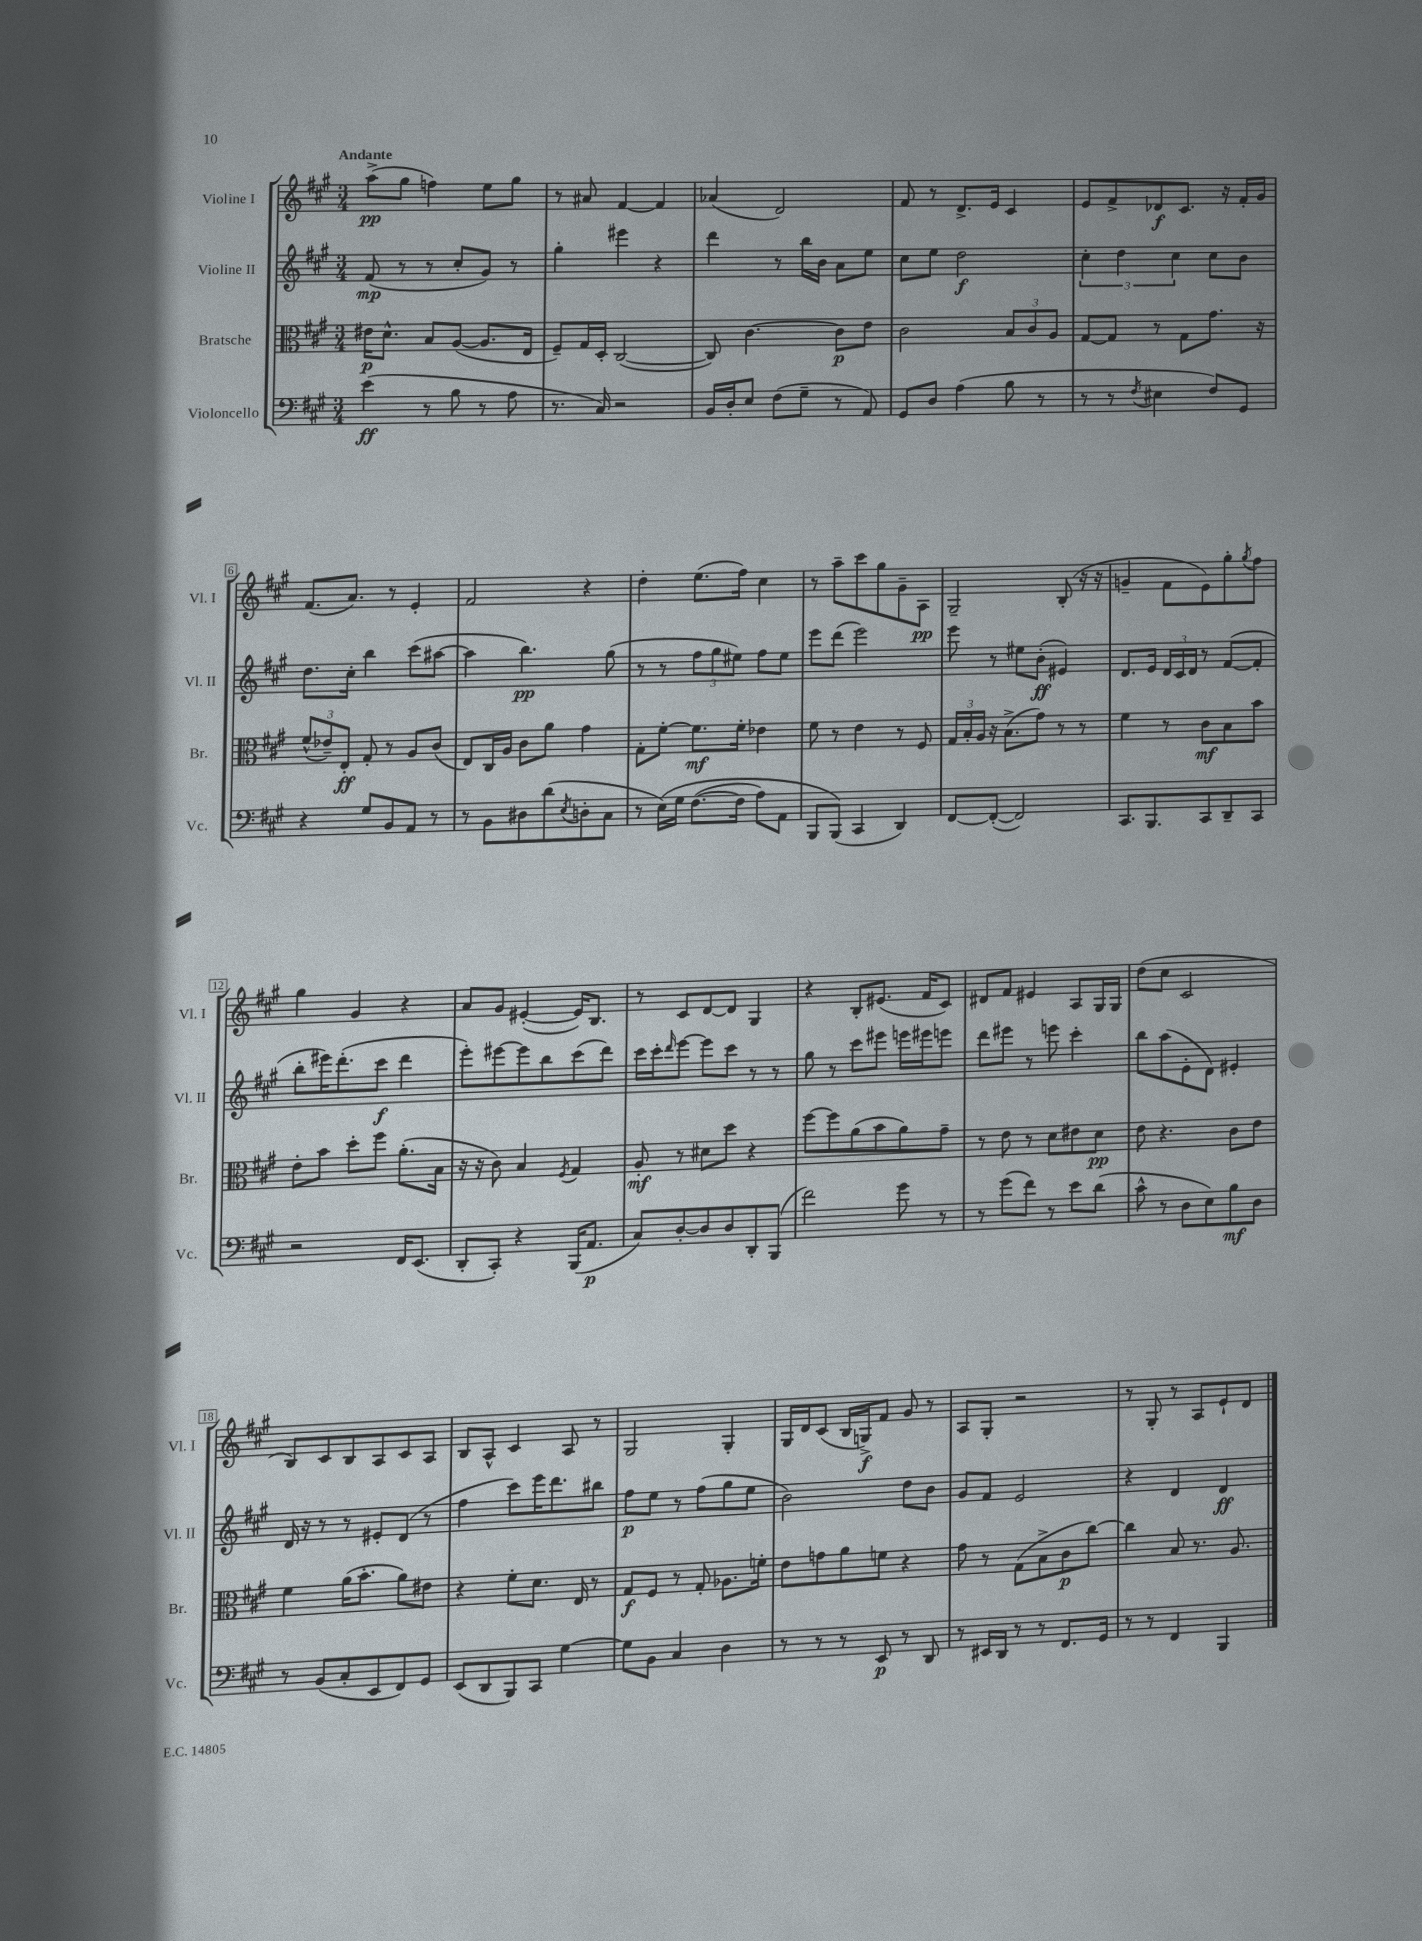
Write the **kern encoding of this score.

**kern	**dynam	**kern	**dynam	**kern	**dynam	**kern	**dynam
*part4	*part4	*part3	*part3	*part2	*part2	*part1	*part1
*staff4	*staff4	*staff3	*staff3	*staff2	*staff2	*staff1	*staff1
*I"Violoncello	*	*I"Bratsche	*	*I"Violine II	*	*I"Violine I	*
*I'Vc.	*	*I'Br.	*	*I'Vl. II	*	*I'Vl. I	*
*clefF4	*	*clefC3	*	*clefG2	*	*clefG2	*
*k[f#c#g#]	*	*k[f#c#g#]	*	*k[f#c#g#]	*	*k[f#c#g#]	*
*M3/4	*	*M3/4	*	*M3/4	*	*M3/4	*
=1	=1	=1	=1	=1	=1	=1	=1
!	!	!	!	!	!	!LO:TX:a:B:t=Andante	!
(4e\	ff	16e#X\KL	p	(8f#/	mp	(8aa^\L	pp
.	.	8.d^^\J	.	.	.	.	.
.	.	.	.	8r	.	8gg#\J	.
8r	.	8B/L	.	8r	.	4ffn\)	.
8B\	.	([8A/J	.	8cc#'/L	.	.	.
8r	.	8.A/L]	.	8g#/J)	.	8ee\L	.
8A\	.	.	.	8r	.	8gg#\J	.
.	.	16E/Jk	.	.	.	.	.
=2	=2	=2	=2	=2	=2	=2	=2
8.r	.	8F#~/L)	.	4gg#'\	.	8r	.
.	.	16G#/L	.	.	.	8a#X/	.
16C#/)	.	16D'/JJ	.	.	.	.	.
2r	.	([2C#/	.	4eee#X\	.	[4f#/	.
.	.	.	.	4r	.	4f#/]	.
=3	=3	=3	=3	=3	=3	=3	=3
16BB/LL	.	8C#/])	.	4ddd\	.	(4a-X/	.
16D'/J	.	.	.	.	.	.	.
8E/J	.	[4.c#\	.	.	.	.	.
(8F#\L	.	.	.	8r	.	2d/)	.
8G#~\J	.	.	.	16bb\LL	.	.	.
.	.	.	.	16b\JJ	.	.	.
8r	.	8c#\L]	p	8a\L	.	.	.
8AA/)	.	8e\J	.	8ee\J	.	.	.
=4	=4	=4	=4	=4	=4	=4	=4
8GG#/L	.	2c#\	.	8cc#\L	.	8f#/	.
8D/J	.	.	.	8ee\J	.	8r	.
(4A\	.	.	.	2dd\	f	8.d^/L	.
.	.	.	.	.	.	16e/Jk	.
8B\	.	12B/L	.	.	.	4c#/	.
.	.	12c#/	.	.	.	.	.
8r	.	.	.	.	.	.	.
.	.	12A/J	.	.	.	.	.
=5	=5	=5	=5	=5	=5	=5	=5
8r	.	[8G#/L	.	6cc#'\	.	8e/L	.
8r	.	8G#/J]	.	.	.	8f#^/	.
.	.	.	.	6dd\	.	.	.
8qF#/	.	.	.	.	.	.	.
4E#X\	.	8r	.	.	.	8d-X/	f
.	.	.	.	6cc#\	.	.	.
.	.	8G#\L	.	.	.	8.c#/J	.
8F#/L)	.	8.g#\J	.	8cc#\L	.	.	.
.	.	.	.	.	.	16r	.
8GG#/J	.	.	.	8b\J	.	16f#'/LL	.
.	.	16r	.	.	.	16g#/JJ	.
!!LO:LB:g=z
=6	=6	=6	=6	=6	=6	=6	=6
4r	.	(12f#^^/L	.	8.dd\L	.	(8.f#/L	.
.	.	12e-X~/)	.	.	.	.	.
.	.	12E'/J	ff	.	.	.	.
.	.	.	.	16cc#'\Jk	.	8.a/J)	.
8G#/L	.	8G#'/	.	4bb\	.	.	.
8BB/	.	8r	.	.	.	8r	.
8AA/J	.	8A/L	.	(8ccc#\L	.	4e'/	.
8r	.	(8c#/J	.	[8aa#X\J	.	.	.
=7	=7	=7	=7	=7	=7	=7	=7
8r	.	8E/L)	.	4aa#\]	.	2f#/	.
8BB\L	.	16C#/L	.	.	.	.	.
.	.	16A/JJ	.	.	.	.	.
8D#X\	.	8c#\L	.	4.bb\)	pp	.	.
(8d\	.	8a\J	.	.	.	.	.
8qE/	.	.	.	.	.	.	.
8Dn'\	.	4g#\	.	.	.	4r	.
8C#\J	.	.	.	(8gg#\	.	.	.
=8	=8	=8	=8	=8	=8	=8	=8
8r	.	8G#'\L	.	8r	.	4dd'\	.
(16E\LL)	.	[8f#'\J	.	8r	.	.	.
16G#\JJ	.	.	.	.	.	.	.
([8.F#\L	.	8.f#\L]	mf	12ff#\L	.	(8.ee\L	.
.	.	.	.	12gg#\	.	.	.
.	.	.	.	12ee#X\J)	.	.	.
16F#\Jk]	.	16f#'\Jk	.	.	.	16ff#\Jk)	.
8A\L)	.	4e-X\	.	8ff#\L	.	4cc#\	.
8AA\J	.	.	.	8ee#\J	.	.	.
=9	=9	=9	=9	=9	=9	=9	=9
8BBB/L	.	8f#\	.	8eee\L	.	8r	.
(8BBB/J)	.	8r	.	(8ddd\J	.	8aa~\L	.
4CC#/	.	4e\	.	2eee\)	.	8ccc#\	.
.	.	.	.	.	.	8gg#\	.
4DD/)	.	8r	.	.	.	8g#~\	.
.	.	8F#/	.	.	.	8A\J	pp
=10	=10	=10	=10	=10	=10	=10	=10
[8FF#/L	.	24G#/LL	.	8eee\	.	2G#~/	.
.	.	24B'/	.	.	.	.	.
.	.	24A/JJ	.	.	.	.	.
(8FF#'/J_	.	16r	.	8r	.	.	.
.	.	(8.B^\L	.	.	.	.	.
2FF#/])	.	.	.	8ee#X\L	.	.	.
.	.	8g#\J)	.	(8b'\J	ff	.	.
.	.	8r	.	4e#X/)	.	(8B'/	.
.	.	8r	.	.	.	16r	.
.	.	.	.	.	.	16r	.
=11	=11	=11	=11	=11	=11	=11	=11
8.CC#/L	.	4f#\	.	8.d/L	.	4gn~/	.
8.BBB/	.	.	.	16e/Jk	.	.	.
.	.	8r	.	24d/LL	.	8f#\L	.
.	.	.	.	24c#/	.	.	.
.	.	.	.	24d/JJ	.	.	.
8CC#/	.	8c#\L	mf	8r	.	8e\)	.
8DD~/	.	8B\	.	([8f#/L	.	8gg#'\	.
.	.	.	.	.	.	8qgg#/	.
8CC#/J	.	8b\J	.	8f#'/J]	.	8ff#\J	.
!!LO:LB:g=z
=12	=12	=12	=12	=12	=12	=12	=12
2r	.	8e'\L	.	8bb'\L	.	4gg#\	.
.	.	8b\J	.	16eee#X\K)	.	.	.
.	.	.	.	(8.ddd'\	.	.	.
.	.	8dd'\L	.	.	.	4g#/	.
.	.	8ff#\J	.	8ccc#\J	f	.	.
16FF#/KL	.	(8.a'\L	.	4ddd\	.	4r	.
(8.EE/J	.	.	.	.	.	.	.
.	.	16B\Jk	.	.	.	.	.
=13	=13	=13	=13	=13	=13	=13	=13
8DD'/L	.	16r	.	8eee'\L)	.	8a/L	.
.	.	16r	.	.	.	.	.
8CC#'/J)	.	8c#\)	.	[8eee#X\	.	8g#/J	.
4r	.	4B/	.	8eee#\]	.	([4e#X'/	.
.	.	.	.	8bb\	.	.	.
.	.	8qF#/	.	.	.	.	.
(16BBB/KL	.	4G#/	.	(8ccc#\	.	16e#/KL])	.
8.AA/J	p	.	.	.	.	8.B/J	.
.	.	.	.	8ddd\J)	.	.	.
=14	=14	=14	=14	=14	=14	=14	=14
8C#/L)	.	8A'/	mf	16ccc#\LL	.	8r	.
.	.	.	.	16ccc#'\J	.	.	.
.	.	.	.	16qqddd/	.	.	.
[8D'/	.	8r	.	[8eee\J	.	8c#/L	.
8D/]	.	8d#X\L	.	8eee\L]	.	[8d/	.
8D/	.	8dd\J	.	8ccc#\J	.	8d/J]	.
8DD'/	.	4r	.	8r	.	4G#/	.
(8BBB/J	.	.	.	8r	.	.	.
=15	=15	=15	=15	=15	=15	=15	=15
2f#\)	.	[8ff#\L	.	8gg#\	.	4r	.
.	.	8ff#\]	.	8r	.	.	.
.	.	(8a\	.	8ccc#\L	.	8B'/L	.
.	.	8b\	.	8eee#X\J	.	(8.e#X/J	.
8g#\	.	8a\)	.	16eeen\LL	.	.	.
.	.	.	.	16eee#X\J	.	16f#/KL	.
8r	.	8g#~\J	.	8eeen\J	.	8c#/J)	.
=16	=16	=16	=16	=16	=16	=16	=16
8r	.	8r	.	8ddd\L	.	8d#X/L	.
(8g#\L	.	8e\	.	8eee#X\J	.	8f#/J	.
8f#\J)	.	8r	.	8r	.	4e#X/	.
8r	.	8d\L	.	8eeen\	.	.	.
8e\L	.	8e#X\	.	4ccc#'\	.	8A/L	.
(8d\J	.	8d\J	pp	.	.	16G#/L	.
.	.	.	.	.	.	16G#/JJ	.
=17	=17	=17	=17	=17	=17	=17	=17
8c#^^\	.	8e\	.	8bb\L	.	(8dd\L	.
8r	.	4.r	.	(8aa\	.	8cc#\J	.
8D\L	.	.	.	8e'\	.	2c#/	.
8E\)	.	.	.	8d\J)	.	.	.
8B\	mf	8c#\L	.	4e#X'/	.	.	.
8D\J	.	8e\J	.	.	.	.	.
!!LO:LB:g=z
=18	=18	=18	=18	=18	=18	=18	=18
8r	.	4f#\	.	16d/	.	8B/L)	.
.	.	.	.	16r	.	.	.
(8BB/L	.	.	.	8r	.	8c#/	.
8C#'/	.	(16a\KL	.	8r	.	8B/	.
.	.	8.b'\J	.	.	.	.	.
8EE/	.	.	.	8e#X'/L	.	8A/	.
8FF#/)	.	8a\L)	.	(8d/J	.	8c#/	.
8GG#/J	.	8e#X\J	.	8r	.	8A/J	.
=19	=19	=19	=19	=19	=19	=19	=19
(8EE/L	.	4r	.	4ff#\	.	8B/L	.
8DD/	.	.	.	.	.	8A^^/J	.
8BBB/)	.	8f#'\L	.	8ccc#\L)	.	4c#/	.
8CC#/J	.	8.d\J	.	16eee\K	.	.	.
.	.	.	.	8.ddd\	.	.	.
[4G#\	.	.	.	.	.	8A/	.
.	.	16E/	.	.	.	.	.
.	.	8r	.	8bb#X\J	.	8r	.
=20	=20	=20	=20	=20	=20	=20	=20
8G#\L]	.	8G#/L	f	8ff#\L	p	2G#/	.
8BB\J	.	8F#/J	.	8ee\J	.	.	.
4C#/	.	8r	.	8r	.	.	.
.	.	8G#'/	.	(8ff#\L	.	.	.
4D\	.	8.A-X\L	.	8gg#\	.	4G#'/	.
.	.	.	.	8ee\J	.	.	.
.	.	16fn'\Jk	.	.	.	.	.
=21	=21	=21	=21	=21	=21	=21	=21
8r	.	8e\L	.	2b\)	.	16G#/LL	.
.	.	.	.	.	.	16d/J	.
8r	.	8gn\	.	.	.	(8c#/J	.
8r	.	8a\	.	.	.	16B/LL	.
.	.	.	.	.	.	16Gn^/J)	f
8EE/	p	8fn\J	.	.	.	8f#/J	.
8r	.	4r	.	8dd\L	.	8g#/	.
8DD/	.	.	.	8b\J	.	8r	.
=22	=22	=22	=22	=22	=22	=22	=22
8r	.	8g#\	.	8g#/L	.	8A/L	.
16EE#X/LL	.	8r	.	8f#/J	.	8G#'/J	.
16DD/JJ	.	.	.	.	.	.	.
8r	.	(8G#\L	.	2e/	.	2r	.
8r	.	8B^\	.	.	.	.	.
8.FF#/L	.	8c#\	p	.	.	.	.
.	.	[8cc#\J)	.	.	.	.	.
16GG#/Jk	.	.	.	.	.	.	.
=23	=23	=23	=23	=23	=23	=23	=23
8r	.	4cc#\]	.	4r	.	8r	.
8r	.	.	.	.	.	8G#'/	.
4FF#/	.	8B/	.	4d/	.	8r	.
.	.	8.r	.	.	.	8A/L	.
4BBB/	.	.	.	4d/	ff	8e`/	.
.	.	8.A/	.	.	.	.	.
.	.	.	.	.	.	8d/J	.
==	==	==	==	==	==	==	==
*-	*-	*-	*-	*-	*-	*-	*-
